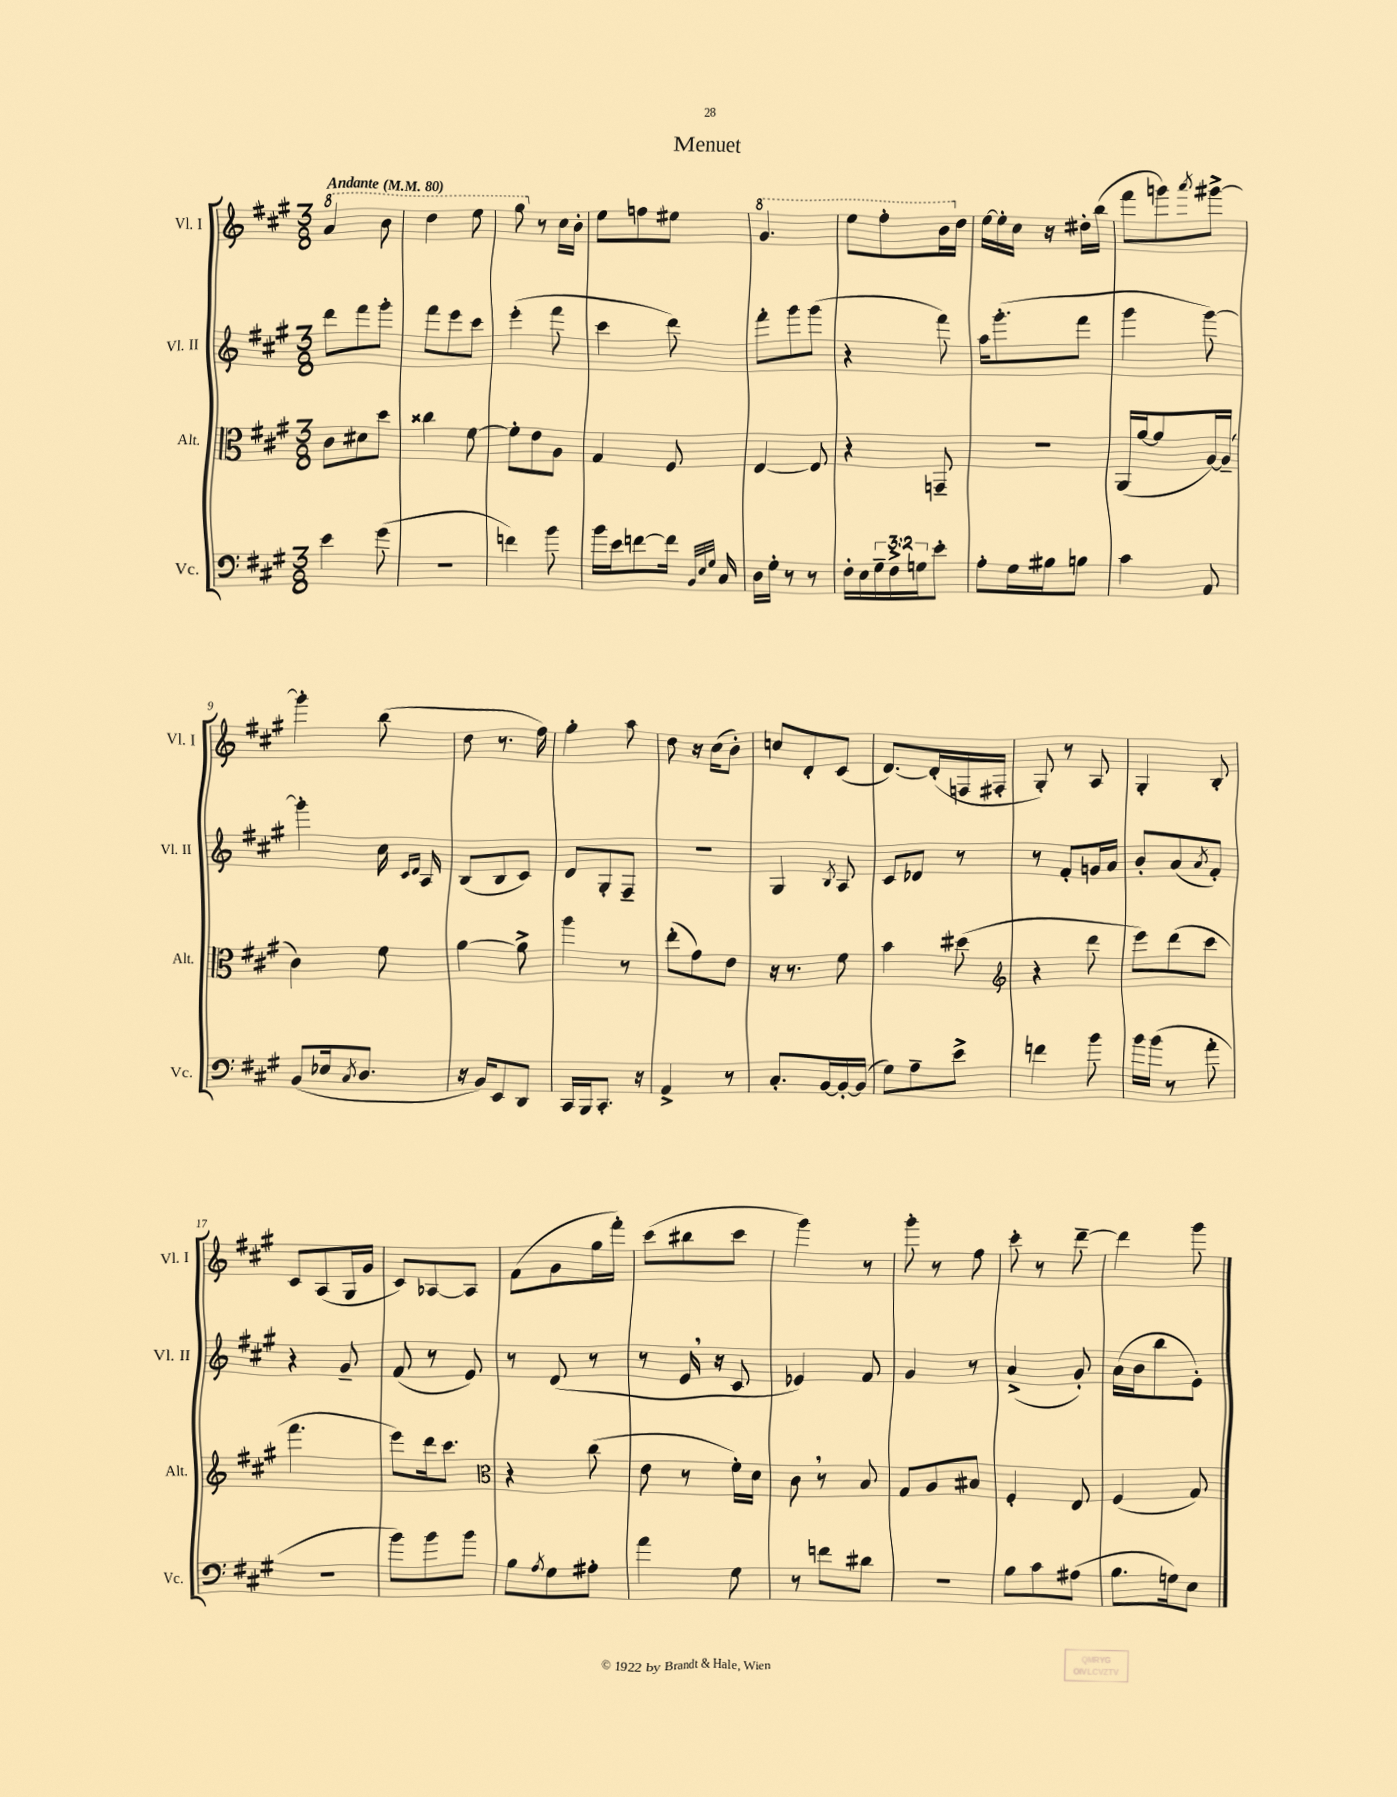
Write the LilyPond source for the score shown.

\header { title = "Menuet" }
<<
\new StaffGroup <<
\new Staff = "s0" \with { instrumentName = "Vl. I" shortInstrumentName = "Vl. I" } {
    \clef treble \key a \major \numericTimeSignature \time 3/8 \tempo "Andante" 4 = 80
    \ottava #1 a''4 b''8 |
    d'''4 e'''8 |
    gis'''8 \ottava #0 r8 cis''16 b'16-. |
    e''8 f''8 eis''8 |
    \ottava #1 gis''4. |
    e'''8 fis'''8-. b''16 \ottava #0 d''16 |
    e''16~ e''16-. cis''16 r16 dis''16-. b''16( |
    fis'''8 g'''8) \acciaccatura { a'''8 } gis'''8~-> |
    gis'''4-. b''8( |
    d''8 r8. fis''16) |
    gis''4-. a''8 |
    d''8 r16 cis''16( b'8-.) |
    c''8 d'8-. cis'8( |
    d'8.~) d'16-.( f16 fis16-. |
    gis8-.) r8 a8 |
    gis4-. b8-. |
    cis'8 a8( gis16 gis'16 |
    cis'8) aes8~ aes8 |
    fis'8( gis'8 gis''16 fis'''16-.) |
    cis'''8( bis''8 cis'''8 |
    gis'''4) r8 |
    gis'''8-. r8 fis''8 |
    cis'''8-. r8 d'''8~-- |
    d'''4 gis'''8 \bar "|." |
}
\new Staff = "s1" \with { instrumentName = "Vl. II" shortInstrumentName = "Vl. II" } {
    \clef treble \key a \major \numericTimeSignature \time 3/8
    d'''8 fis'''8 gis'''8-. |
    fis'''8 e'''8 cis'''8 |
    e'''4-.( fis'''8 |
    cis'''4 d'''8) |
    fis'''8-. gis'''8 gis'''8( |
    r4 fis'''8) |
    a''16 gis'''8.-.( fis'''8 |
    gis'''4 gis'''8~) |
    gis'''4-. cis''16 \grace { cis'16 d'16 } a16 |
    b8( b8 cis'8) |
    d'8 gis8-. fis8-- |
    R4. |
    gis4 \acciaccatura { b8 } a8 |
    cis'8 des'8 r8 |
    r8 fis'8-. g'16 a'16 |
    b'8-. a'8( \acciaccatura { a'8 } fis'8-.) |
    r4 gis'8-- |
    fis'8( r8 e'8) |
    r8 d'8( r8 |
    r8 e'16 \breathe r16 cis'8 |
    ees'4) fis'8 |
    gis'4 r8 |
    a'4->( gis'8-.) |
    a'16( b'16 b''8 e'8-.) \bar "|." |
}
\new Staff = "s2" \with { instrumentName = "Alt." shortInstrumentName = "Alt." } {
    \clef alto \key a \major \numericTimeSignature \time 3/8
    cis'8 dis'8 d''8 |
    cisis''4 fis'8~ |
    fis'8-. e'8 a8 |
    gis4 fis8 |
    e4~ e8 |
    r4 g,8-- |
    R4. |
    a,16( a'16~ a'8 a16~) a16--( |
    cis'4) fis'8 |
    a'4~ a'8-> |
    a''4 r8 |
    e''8-.( gis'8) e'8 |
    r16 r8. fis'8 |
    b'4 dis''8( |
    \clef treble r4 d'''8 |
    e'''8) d'''8( cis'''8 |
    fis'''4. |
    e'''8) d'''16 cis'''8. |
    \clef alto r4 cis''8( |
    e'8 r8 fis'16-.) d'16 |
    cis'8 \breathe r8 b8 |
    gis8 a8 bis8 |
    fis4-. e8 |
    fis4( gis8) \bar "|." |
}
\new Staff = "s3" \with { instrumentName = "Vc." shortInstrumentName = "Vc." } {
    \clef bass \key a \major \numericTimeSignature \time 3/8 \override Staff.TupletNumber.text = #tuplet-number::calc-fraction-text
    e'4 gis'8( |
    R4. |
    f'4) b'8 |
    b'16 e'16 f'8~ f'16 \grace { b,32 e32 gis32 } cis16 |
    d16 gis16-. r8 r8 |
    fis16-. e16 \tuplet 3/2 { gis16-- fis16-> g16 } e'8-. |
    a8-. gis16 bis16 b8 |
    cis'4 a,8 |
    b,8( ees16 \acciaccatura { cis8 } d8. |
    r16 b,16) e,8 d,8 |
    cis,16 b,,16 cis,8.-. r16 |
    a,4-> r8 |
    cis8.-. b,16~ b,16~-. b,16( |
    gis8) a8-- e'8-> |
    f'4 b'8 |
    b'16 b'16( r8 a'8-. |
    R4. |
    b'8) b'8 b'8 |
    b8 \acciaccatura { a8 } gis8 ais8-. |
    a'4 gis8 |
    r8 f'8 dis'8 |
    R4. |
    b8 cis'8 ais8( |
    b8. g16) e8 \bar "|." |
}
>>
>>
